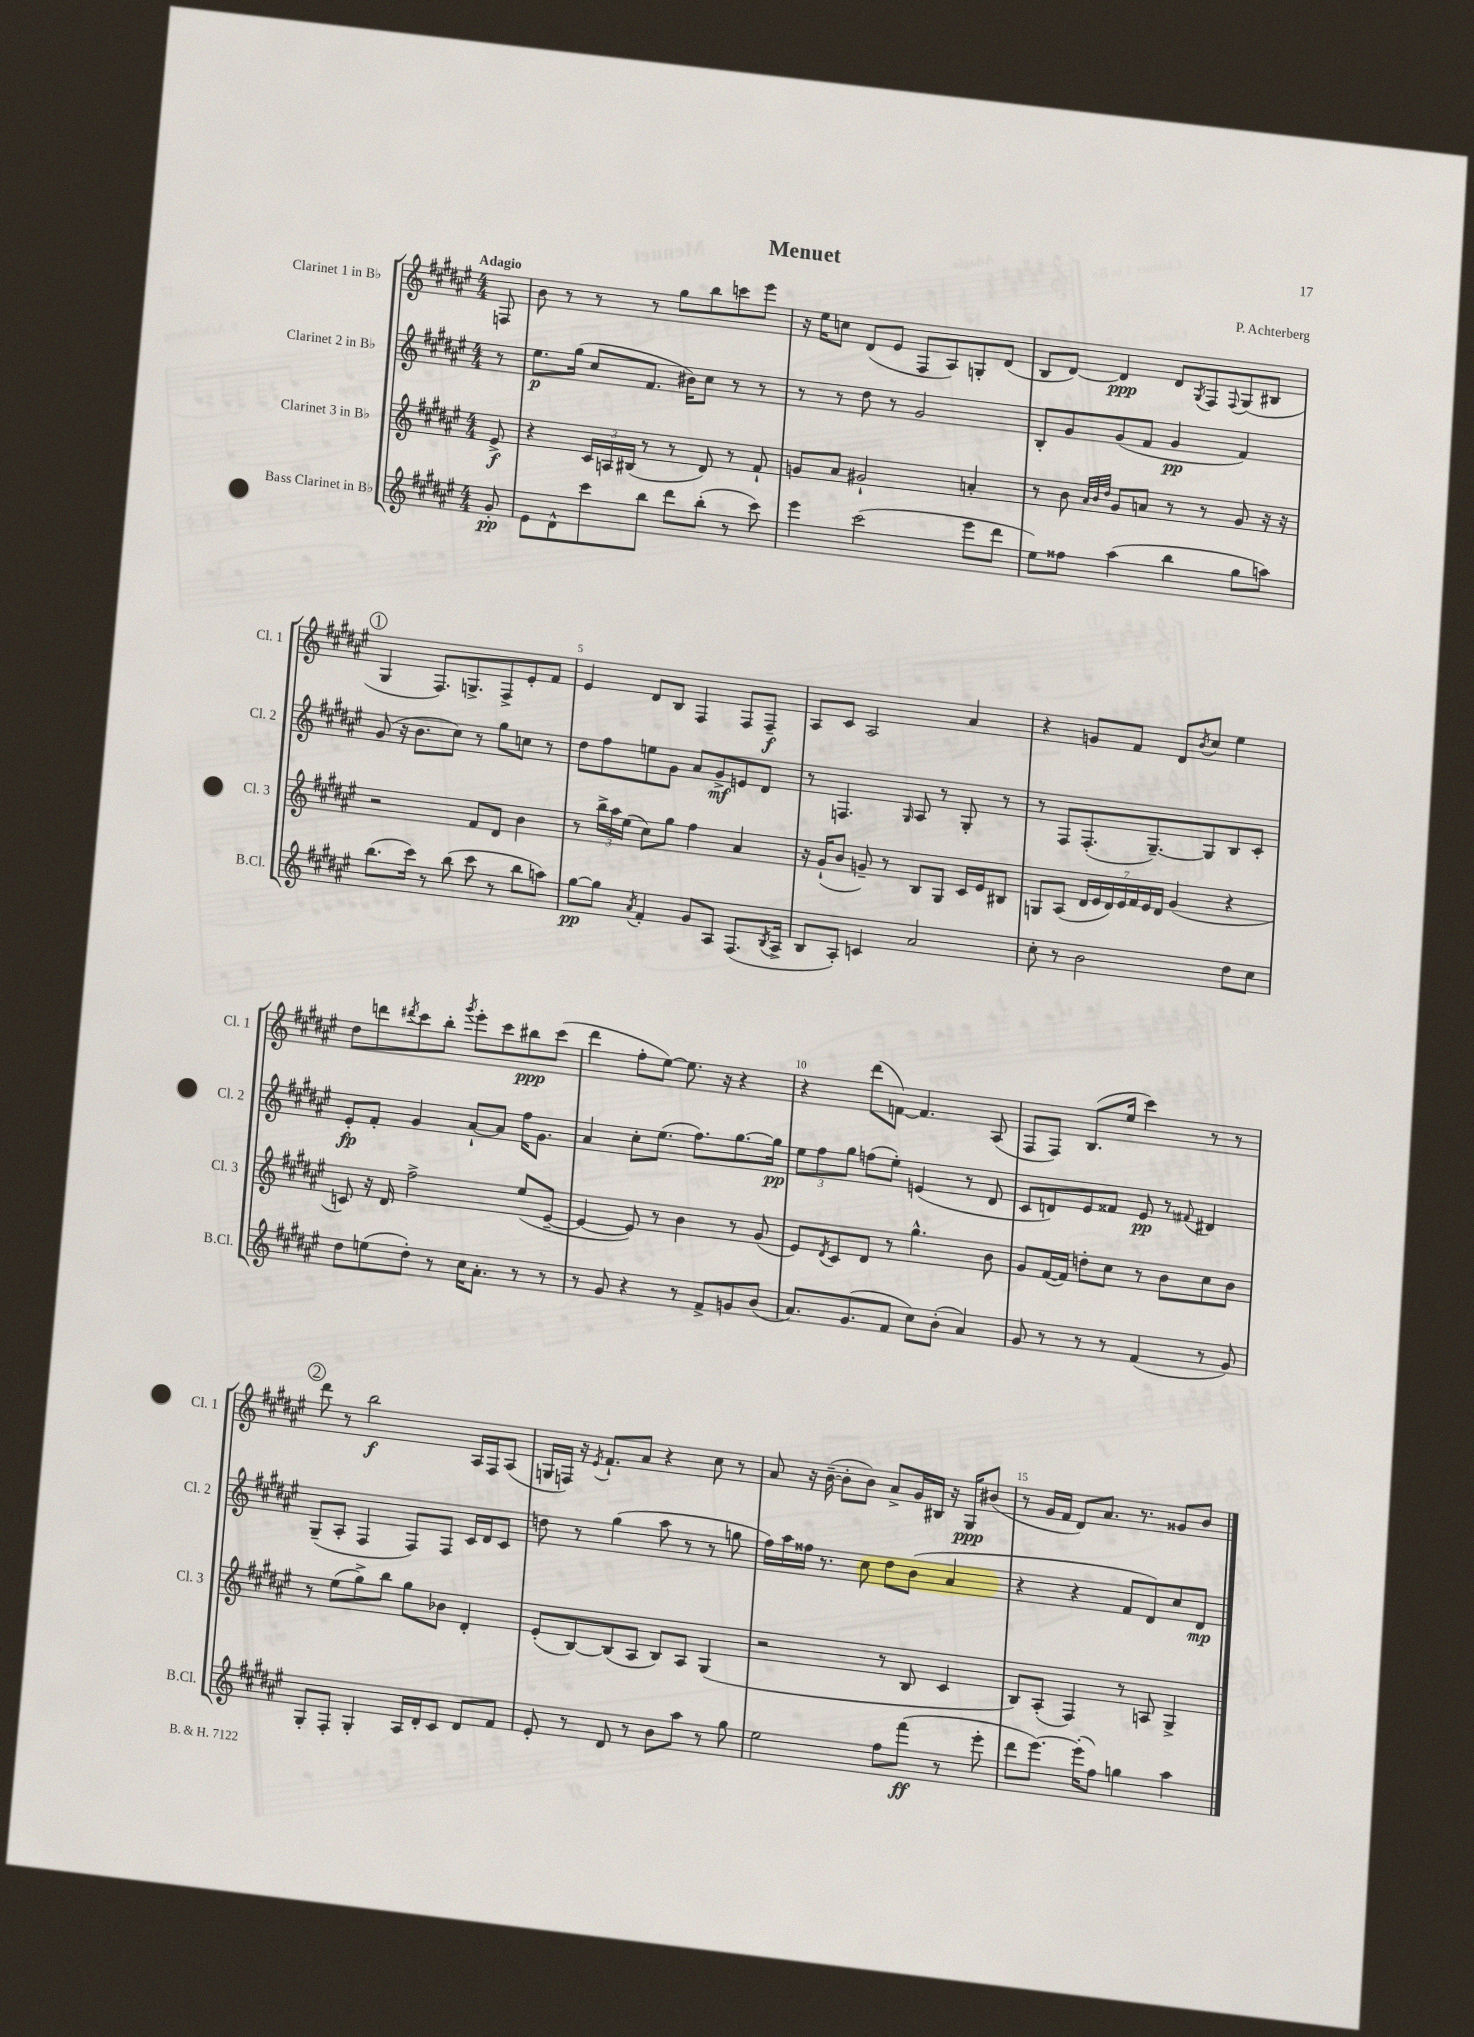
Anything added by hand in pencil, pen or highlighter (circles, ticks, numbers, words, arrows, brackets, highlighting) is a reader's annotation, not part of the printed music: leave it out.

**kern	**kern	**kern	**kern
*staff4	*staff3	*staff2	*staff1
*clefG2	*clefG2	*clefG2	*clefG2
*k[f#c#g#d#a#e#]	*k[f#c#g#d#a#e#]	*k[f#c#g#d#a#e#]	*k[f#c#g#d#a#e#]
*M4/4	*M4/4	*M4/4	*M4/4
8g#'	8e#^	8r	8F
=	=	=	=
8e#	4r	8.ee#	8b
8d#^^	.	.	8r
.	.	(16gg#	.
8ccc#	24c#	8cc#	8r
.	24A	.	.
.	(24B#	.	.
8bb	8r	8.f#	8r
8ddd#	8r	.	8gg#
.	.	16b#)	.
(8bb'	8d#)	8cc#	8bb
8r	8r	8r	8ccc
8ccc#)	8f#`	8r	8eee#
=	=	=	=
4eee#	8g	8r	16r
.	.	.	16ee#
.	8a#	8r	8cc
(2ccc#	2g#`	8dd#	(8d#
.	.	8r	8e#
.	.	2g#	8F#
.	.	.	8A#)
8eee#	4a'	.	8G'
8ddd#	.	.	(8d#
=	=	=	=
8ee#)	8r	8B'	8B
8ff##	8b	8g#	[8d#)
.	32qqa#	.	.
.	32qqb	.	.
.	32qqdd#	.	.
(4aa#	8g#	(8g#	4d#]
.	8a	8f#	.
4bb	8r	4g#	8d#
.	.	.	8qG#
.	8r	.	8F#
.	.	.	8qqF#
8gg#	8g#	4f#)	(8G#
8aa)	16r	.	8B#
.	16r	.	.
=	=	=	=
(8.bb	2r	(8g#	4G#
.	.	16r	.
16ccc#)	.	8.b	.
8r	.	.	8.F#)
(8bb	.	8cc#)	.
.	.	.	8.G^
8ccc#	8f#	8r	.
8r	8d#	8gg#	8F#^
8bb	4b	8cc	8e#'
8aa)	.	8r	8f#
=	=	=	=
[8gg#	8r	8dd#	4e#
8gg#]	24bb^	8ff#	.
.	24aa#	.	.
.	(24ee#	.	.
8qa#	.	.	.
4f#'	8cc#)	8ee	8d#
.	8gg#	8g#	8B
8g#	4ff#	8a#	4F#
8A#	.	8g#^	.
(8.F#	4a#	8e	8F#
.	.	8d#	8F#~
8qB	.	.	.
16A#^	.	.	.
=	=	=	=
8B	16r	8r	8A#
.	(16g#`	.	.
8A#')	8b	4.F	8c#
4c	8g~)	.	2A#
.	8r	.	.
.	.	16qqG#	.
2a#	8B	8A#	.
.	8G#	8r	.
.	16c#	8G#'	4a#
.	16e#	.	.
.	8B#	8r	.
=	=	=	=
8cc#'	8G	8r	4r
8r	(8A#	8F#	.
2b	28d#	(8.F#'	8g
.	28e#	.	.
.	28d#)	.	.
.	28e#	.	.
.	.	.	8f#
.	28f#	.	.
.	28e#	.	.
.	.	[8.G#~)	.
.	28d#	.	.
.	(4g#	.	8d#
.	.	.	8qb
.	.	8G#]	8cc#
8dd#	4r	8B	4ee#
8cc#	.	8c#'	.
=	=	=	=
8dd#	8c)	8e#'	8dd#
(8ee	16r	8f#'	8ddd
.	16d#	.	.
.	.	.	8qddd#
8dd#')	2ff#^	4g#	8ccc#
8r	.	.	8bb'
.	.	.	8qggg#
16cc#	.	[8a#`	8eee#'
8.a#'	.	.	.
.	.	8a#]	8ccc#
8r	(8ee#	16ff#	8bb#
.	.	8.g#	.
8r	[8e#~	.	(8ccc#
=	=	=	=
8r	4e#_	4a#	4ddd#
8g#	.	.	.
4r	8e#])	8cc#'	8ff#'
.	8r	(8.ee#	[8ee#)
8r	4b	.	8.ee#]
.	.	8.ff#)	.
8f#^	.	.	.
.	.	.	16r
8g	8r	[8.gg#	4r
(8b	(8g#	.	.
.	.	16gg#]	.
=	=	=	=
8.a#)	8e#)	12ee#	4r
.	.	12ff#	.
.	8qd#	.	.
.	8c#	.	.
.	.	12gg#	.
(8.g#	.	.	.
.	8d#	(8ff	(8ddd#
8f#	8r	8ee#')	[8f)
8cc#)	4.gg#^^	(4e	4.f]
(8b'	.	.	.
4a#)	.	8r	.
.	8b	8d#	(8A#
=	=	=	=
8g#	8g#	8c#	8F#
8r	([16f#	8d)	8F#)
.	16f#])	.	.
8r	8dd'	8e#	(8.B
8r	8cc#	8f##	.
.	.	.	16ee#
(4f#	8r	8e#	4ccc#)
.	8b	8r	.
.	.	8qqf#	.
8r	8cc#	4d#	8r
8g#)	8b	.	8r
=	=	=	=
8G#'	8r	(8G#~	8ddd#
8F#'	(8ee#	8A#'	8r
4G#'	8gg#^)	4F#	2bb
.	8bb	.	.
16A#	8gg#	8F#)	.
16d#'	.	.	.
8c#	8b-	8F#	.
8d#	4d#'	16c#	16A#
.	.	16d#	16F#
8f#	.	8c#	(8A#
=	=	=	=
8e#'	(8e#'	8dd	16G
.	.	.	16F)
8r	[8B)	8r	16r
.	.	.	8qe#
.	.	.	8.f#`
8d#	(8B]	(4gg#	.
8r	8A#	.	8a#
8b	8B)	8aa#	4r
8aa#	8A#	8r	.
8r	(4G#	8r	8cc#
8gg#	.	8gg	8r
=	=	=	=
2ee#	2r	16ff#)	8a#
.	.	16aa#	.
.	.	16ff##	16r
.	.	8.r	([16b~
.	.	.	8b']
.	.	8cc#	8b)
8ff#	8r	8dd#	8a#^
(8fff#	8B	(8b	16g#
.	.	.	16B#
8r	4c#	4a#	16r
.	.	.	16G#
8eee#'	.	.	(8b#
=	=	=	=
8ddd#	8B)	4r	8r
[8.eee#)	(8A#'	.	16g#
.	.	.	16f#
.	4F#)	4r	8d#)
(16eee#']	.	.	.
8ff#)	.	.	8.a#
4gg	8r	8f#	.
.	.	.	8.r
.	8A	8d#)	.
4aa#	4G#^	8cc#	8g##
.	.	8d#	8b
==	==	==	==
*-	*-	*-	*-
